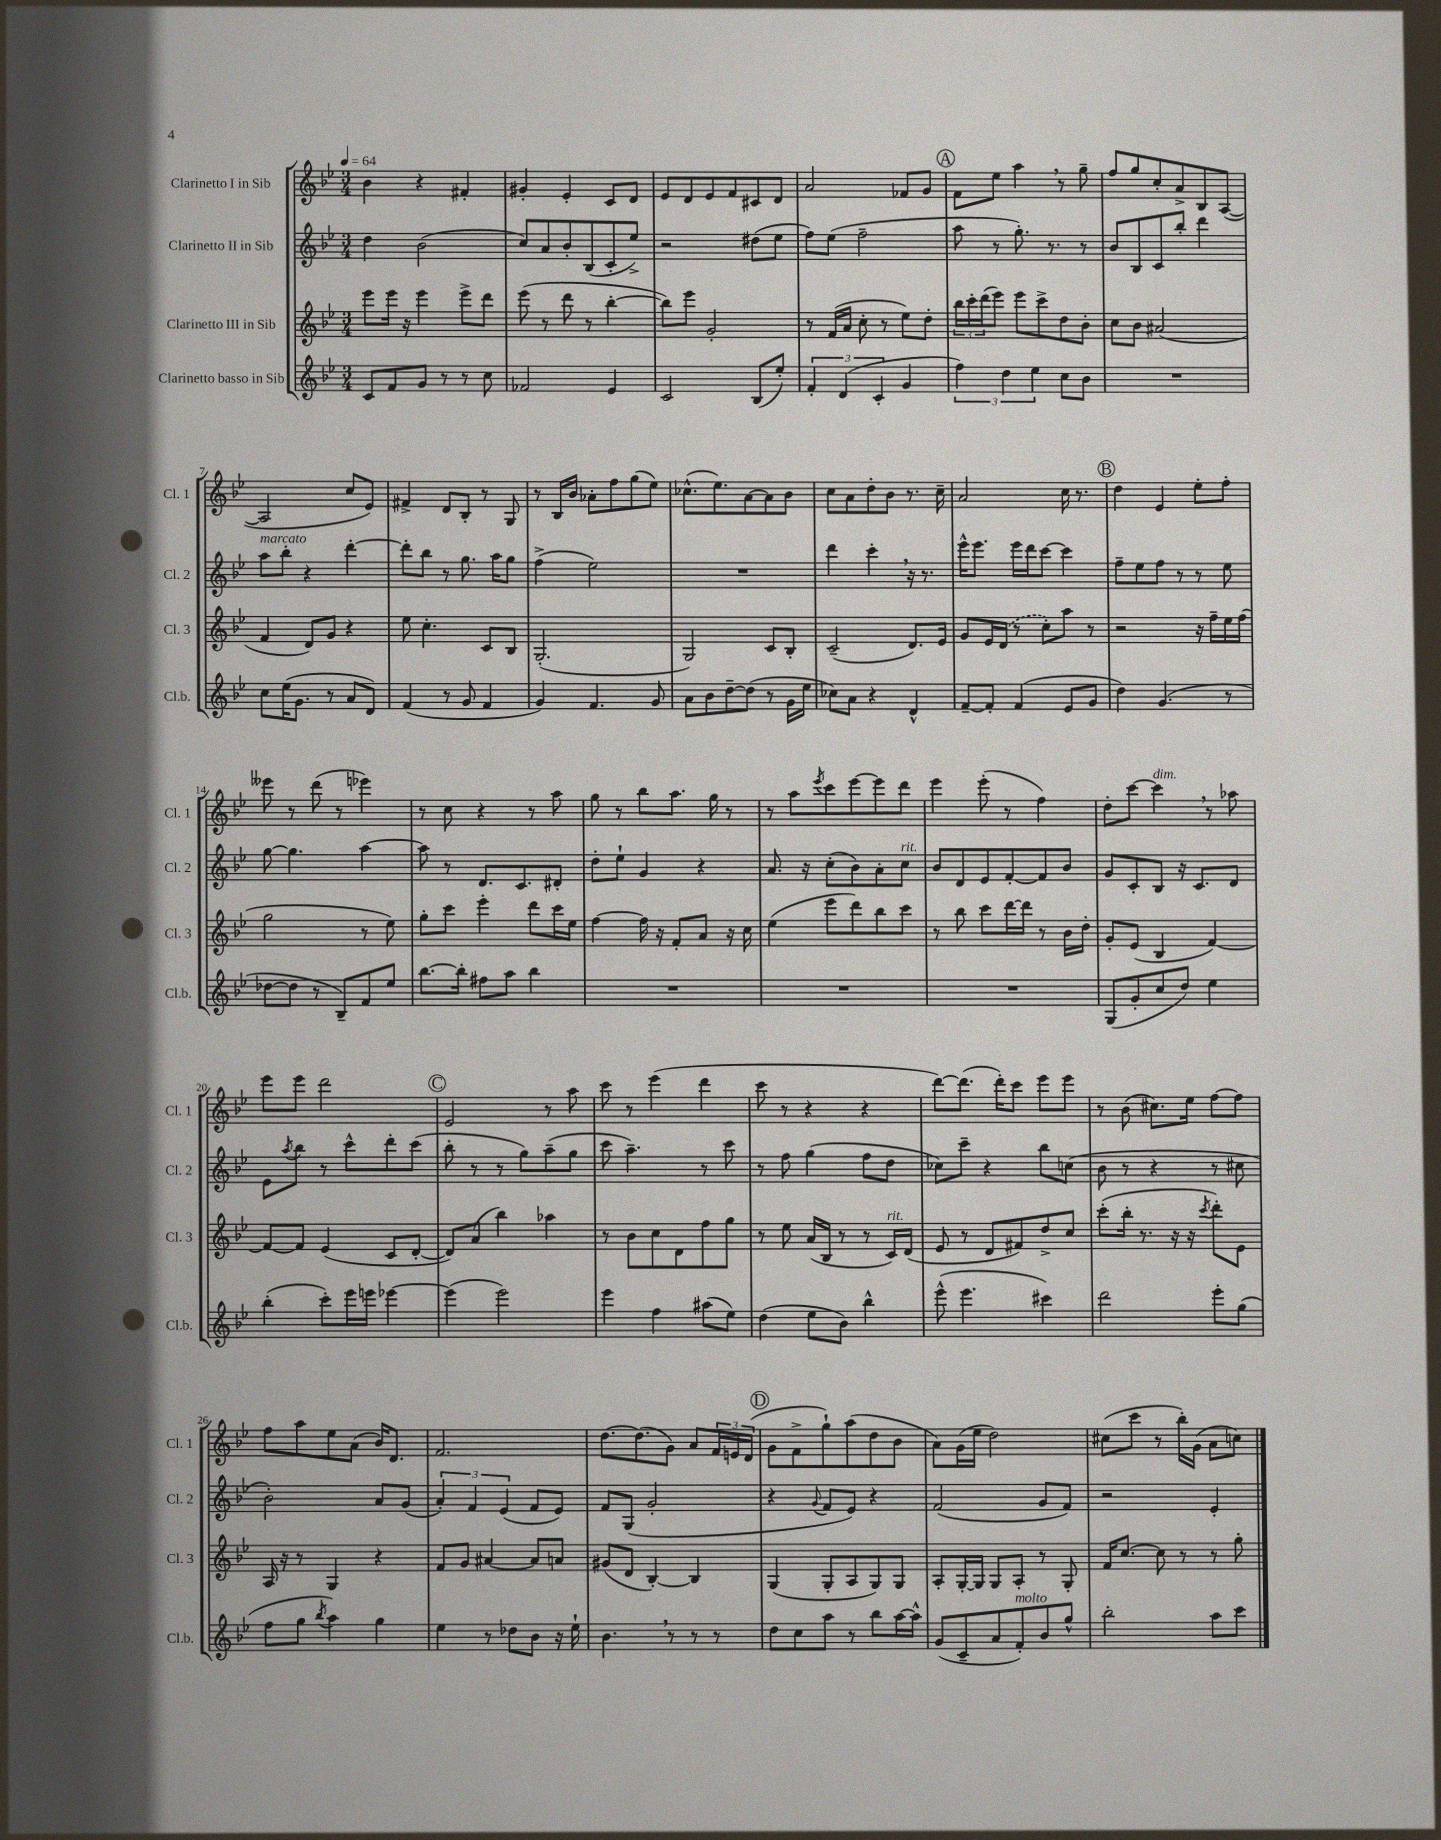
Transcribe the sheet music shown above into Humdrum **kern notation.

**kern	**kern	**kern	**kern
*part4	*part3	*part2	*part1
*staff4	*staff3	*staff2	*staff1
*I"Clarinetto basso in Sib	*I"Clarinetto III in Sib	*I"Clarinetto II in Sib	*I"Clarinetto I in Sib
*I'Cl.b.	*I'Cl. 3	*I'Cl. 2	*I'Cl. 1
*clefG2	*clefG2	*clefG2	*clefG2
*k[b-e-]	*k[b-e-]	*k[b-e-]	*k[b-e-]
*M3/4	*M3/4	*M3/4	*M3/4
*MM64	*MM64	*MM64	*MM64
=1	=1	=1	=1
8c/L	8eee-\L	4dd\	4b-\
8f/	16eee-\Jk	.	.
.	16r	.	.
8g/J	4eee-\	(2b-\	4r
8r	.	.	.
8r	8eee-^\L	.	4f#X'/
8cc\	8ddd\J	.	.
=2	=2	=2	=2
2f-X/	(8eee-\	8cc/L)	4g#X'/
.	8r	8a/	.
.	8ddd\	8b-'/	4e-'/
.	8r	(8B-/	.
4e-/	[4bb-'\	8c'/	8c/L
.	.	8ee-^/J)	8d/J
=3	=3	=3	=3
2c/	8bb-\L])	2r	8e-/L
.	8eee-\J	.	8d/
.	2g'/	.	8e-/
.	.	.	8f/
(8B-/L	.	(8dd#X\L	8c#X/
8ee-'/J)	.	8ee-\J	8d/J
=4	=4	=4	=4
6f'/	8r	8ff\L)	2a/
.	(16f/LL	(8ee-\J	.
(6d/	.	.	.
.	16a/JJ	.	.
.	8cc'\	2ff~\	.
6c'/	.	.	.
.	8r	.	.
4g/	8ee-\L)	.	8f-X/L
.	8dd'\J	.	8g/J
!!LO:REH:place=s1:t=A
=5	=5	=5	=5
6ff\)	24bb-\LL	8aa\	8f\L
.	24ccc'\	.	.
.	(24ddd\J	.	.
.	8eee-\J)	8r	8ee-\J
6dd\	.	.	.
.	8eee-\L	8.gg'\)	4aa,\
6ee-\	.	.	.
.	8ccc^\	.	.
.	.	8.r	.
8cc\L	8dd\	.	8r
8b-\J	8b-'\J	8r	8gg~\
=6	=6	=6	=6
2.r	8cc\L	8b-/L	8ff/L
.	8b-\J	8B-/	8gg/
.	(2a#X/	8c/	8cc'/
.	.	8bb-'/J	8a^/
.	.	4ddd\	8B-/
.	.	.	([8A/J
!!LO:LB:g=z
=7	=7	=7	=7
!	!	!LO:TX:a:i:t=marcato	!
8cc\L	4f/	8aa\L	2A/]
(16ee-\K	.	8bb-'\J	.
8.g\J	.	.	.
.	8d/L)	4r	.
8r	8g/J	.	.
8a/L	4r	[4ddd'\	8cc/L
8d/J)	.	.	8e-/J)
=8	=8	=8	=8
(4f/	8ee-\	8ddd'\L]	4f#X^/
.	4.cc'\	8bb-\J	.
8r	.	8r	8d/L
8g/	.	8.gg\	8B-'/J
4f/	8c/L	.	8r
.	.	16aa\KL	.
.	8B-/J	8gg\J	8G/
=9	=9	=9	=9
4g/)	(2.G'/	(4ff^\	8r
.	.	.	16B-/LL
.	.	.	16b-/JJ
4.f/	.	2ee-\)	8a-X'\L
.	.	.	8ff\
.	.	.	(8gg\
8g/	.	.	8ee-\J)
=10	=10	=10	=10
8a\L	2G/)	2.r	(8.cc-X^^\L
8b-\	.	.	.
.	.	.	8.ee-\)
[8dd~\	.	.	.
(8dd\J]	.	.	[8a\
8r	8c/L	.	8a\]
16g\LL	8B-'/J	.	8b-\J
16ee-\JJ	.	.	.
=11	=11	=11	=11
8cc-X\L)	(2c~/	4ddd\	8cc\L
8a\J	.	.	8a\
4r	.	4ccc',\	8dd'\
.	.	.	8b-\J
4d^^/	8.d/L)	16r	8.r
.	.	8.r	.
.	16e-/Jk	.	16cc~\
=12	=12	=12	=12
[8f~/L	8g/L	16eee-^^\KL	2a/
.	.	8.eee-\J	.
8f'/J]	16e-/L	.	.
.	(16d/JJ	.	.
(4f/	8r	16eee-\LL	.
.	.	16ddd\J	.
.	8cc'\L)	[8ccc\J	.
8e-/L	8aa\J	4ccc\]	16cc\
.	.	.	8.r
8g/J	8r	.	.
!!LO:REH:place=s1:t=B
=13	=13	=13	=13
4dd\)	2r	8ff~\L	4dd\
.	.	8ee-\	.
(4.g/	.	8ff\J	4e-/
.	.	8r	.
.	16r	8r	8ee-'\L
.	16ff~\LL	.	.
8r	16ee-\	8ee-\	8ff'\J
.	(16ff\JJ	.	.
!!LO:LB:g=z
=14	=14	=14	=14
[8dd-X\L	2gg\	[8gg\	8eee--X\
8dd-\J]	.	4.gg\]	8r
8r	.	.	(8ddd\
8B-~/L)	.	.	8r
8f/	8r	[4aa\	4eee-X\)
8ee-/J	8ee-\)	.	.
=15	=15	=15	=15
[8.bb-\L	8gg'\L	8aa\]	8r
.	8ccc\J	8r	8cc\
16bb-'\Jk]	.	.	.
8ff#X\L	4eee-'\	8.d/L	4r
8aa\J	.	.	.
.	.	8.c/	.
4bb-\	8ddd\L	.	8r
.	16ccc\L	8d#X'/J	8aa\
.	16ee-\JJ	.	.
=16	=16	=16	=16
2.r	[4ff\	8dd'\L	8gg\
.	.	8ee-`\J	8r
.	16ff\]	4g/	8bb-\L
.	16r	.	.
.	8f'/L	.	8.aa\J
.	8a/J	4r	.
.	.	.	16gg\
.	16r	.	8r
.	16cc\	.	.
=17	=17	=17	=17
2.r	(4ee-\	8.a/	8r
.	.	.	8aa\L
.	.	16r	.
.	.	.	8qeee-/
.	8eee-\L	(8cc'\L	8ccc\
.	8ddd\)	8b-\)	[8eee-\
.	8bb-\	8a'\	8eee-\]
!	!	!LO:TX:a:i:t=rit.	!
.	8ccc\J	8cc\J	8ddd\J
=18	=18	=18	=18
2.r	8r	8b-/L	4eee-\
.	8bb-\	8d/	.
.	8ccc\L	8e-/	(8eee-'\
.	[16ddd\L	[8f'/	8r
.	16ddd\JJ]	.	.
.	8r	8f/]	4ff\)
.	16b-\LL	8b-/J	.
.	16dd'\JJ	.	.
=19	=19	=19	=19
(8G/L	8g'/L	8g/L	8dd'\L
8g'/	(8e-/J	8c'/	[8ccc\J
!	!	!	!LO:TX:a:i:t=dim.
8cc/	4B-/	8B-/J	4ccc,\]
8dd/J)	.	16r	.
.	.	8.c/L	.
4ee-\	[4f/)	.	8r
.	.	8d/J	8aa-X\
!!LO:LB:g=z
=20	=20	=20	=20
(4bb-'\	8f/L_	8e-\L	8eee-\L
.	.	8qaa/	.
.	8f/J]	8bb-\J	8eee-\J
8ccc'\L)	(4e-/	8r	2ddd\
16eee-\L	.	8ccc^^\L	.
16eeen\JJ	.	.	.
[4eee-X\	8c/L	8ddd'\	.
.	[8d'/J	(8ccc\J	.
!!LO:REH:place=s1:t=C
=21	=21	=21	=21
(4eee-\]	8d/L])	8bb-'\	2e-/
.	(8a/J	8r	.
2eee-\)	4bb-\)	8r	.
.	.	8gg\L)	.
.	4aa-X\	(8aa~\	8r
.	.	8gg\J	8aa\
=22	=22	=22	=22
4eee-\	8r	8ccc\	8ccc\
.	8b-\L	4.aa~\)	8r
4ff\	8cc\	.	(4eee-\
.	8d\	.	.
(8aa#X\L	8ff\	8r	4ddd\
8ee-\J)	8gg\J	8ccc\	.
=23	=23	=23	=23
(4dd\	8r	8r	8ccc\
.	8ee-\	8ff\	8r
8ee-\L	(16a/LL	(4gg\	4r
.	16B-/JJ	.	.
8b-\J)	8r	.	.
4bb-^^\	8r	8ff\L	4r
!	!LO:TX:a:i:t=rit.	!	!
.	16c/LL)	8dd\J	.
.	(16d/JJ	.	.
=24	=24	=24	=24
(8eee-^^\	8e-/	8cc-X\L)	[8ddd\L)
4.eee-\	8r	8ccc~\J	(8.ddd\J]
.	8d/L	4r	.
.	.	.	16ddd'\KL)
.	8f#X/)	.	8ccc\J
4ccc#X\)	8dd^/	8bb-\L	8eee-\L
.	8cc/J	(8ccn\J	8eee-\J
=25	=25	=25	=25
2ddd\	(8ccc'\L	8b-\	8r
.	16bb-'\Jk	8r	(8b-\
.	8.r	.	.
.	.	4r	8.cc#X\L)
.	16r	.	.
.	16r	.	16ee-\Jk
.	8qccc/	.	.
8eee-'\L	8ddd'\L)	8r	[8ff\L
(8gg\J	8e-\J	8cc#X\	8ff\J]
!!LO:LB:g=z
=26	=26	=26	=26
8ff\L	16A/	2b-'\)	8ff\L
.	16r	.	.
8gg\J	8r	.	8aa\
8qbb-/	.	.	.
4aa\)	4G/	.	8ee-\
.	.	.	(8a\J
4gg\	4r	8a/L	16b-/KL)
.	.	.	8.d/J
.	.	(8g/J	.
=27	=27	=27	=27
4ee-\	8f/L	6a'/)	2.f/
.	8g/J	.	.
.	.	6f/	.
8r	[4a#X/	.	.
.	.	(6e-/	.
8dd-X\L	.	.	.
8b-\J	8a#/L]	8f/L	.
16r	8an/J	8e-/J)	.
16ee-`\	.	.	.
=28	=28	=28	=28
4.b-,\	(8g#X/L	8f/L	[8.dd\L
.	8d/J	(8G/J	.
.	.	.	(8.dd\]
.	[4B-'/)	2g'/	.
8r	.	.	8g\J)
8r	4B-/]	.	8a/L
8r	.	.	24f/L
.	.	.	24en/
.	.	.	(24d/JJ
!!LO:REH:place=s1:t=D
=29	=29	=29	=29
8dd\L	(4G/	4r	8g\L
8cc\	.	.	8f^\
.	.	8qqg/	.
8aa\J	8G'/L	8f/L	8gg`\)
8r	8A/	8e-/J)	(8aa\
8bb-\L	8G/)	4r	8dd\
[16aa\L	8G/J	.	8b-\J
16aa^^\JJ]	.	.	.
=30	=30	=30	=30
(8g/L	8A'/L	(2f/	8a\L)
8c~/	[16G'/L	.	(16g\L
.	16G/JJ]	.	16ee-\JJ
8a/	8G/L	.	2dd\)
!LO:TX:a:i:t=molto	!	!	!
8f'/)	8A'/J	.	.
8b-/	8r	8g/L	.
8gg^^/J	8G'/	8f/J)	.
=31	=31	=31	=31
2bb-'\	16f/KL	2r	(8cc#X\L
.	[8.cc/J	.	.
.	.	.	8ccc\J
.	8cc\]	.	8r
.	8r	.	16bb-'\LL)
.	.	.	(16g\JJ
8aa\L	8r	4e-'/	8a\L
8ccc\J	8gg'\	.	8ccn\J)
==	==	==	==
*-	*-	*-	*-
